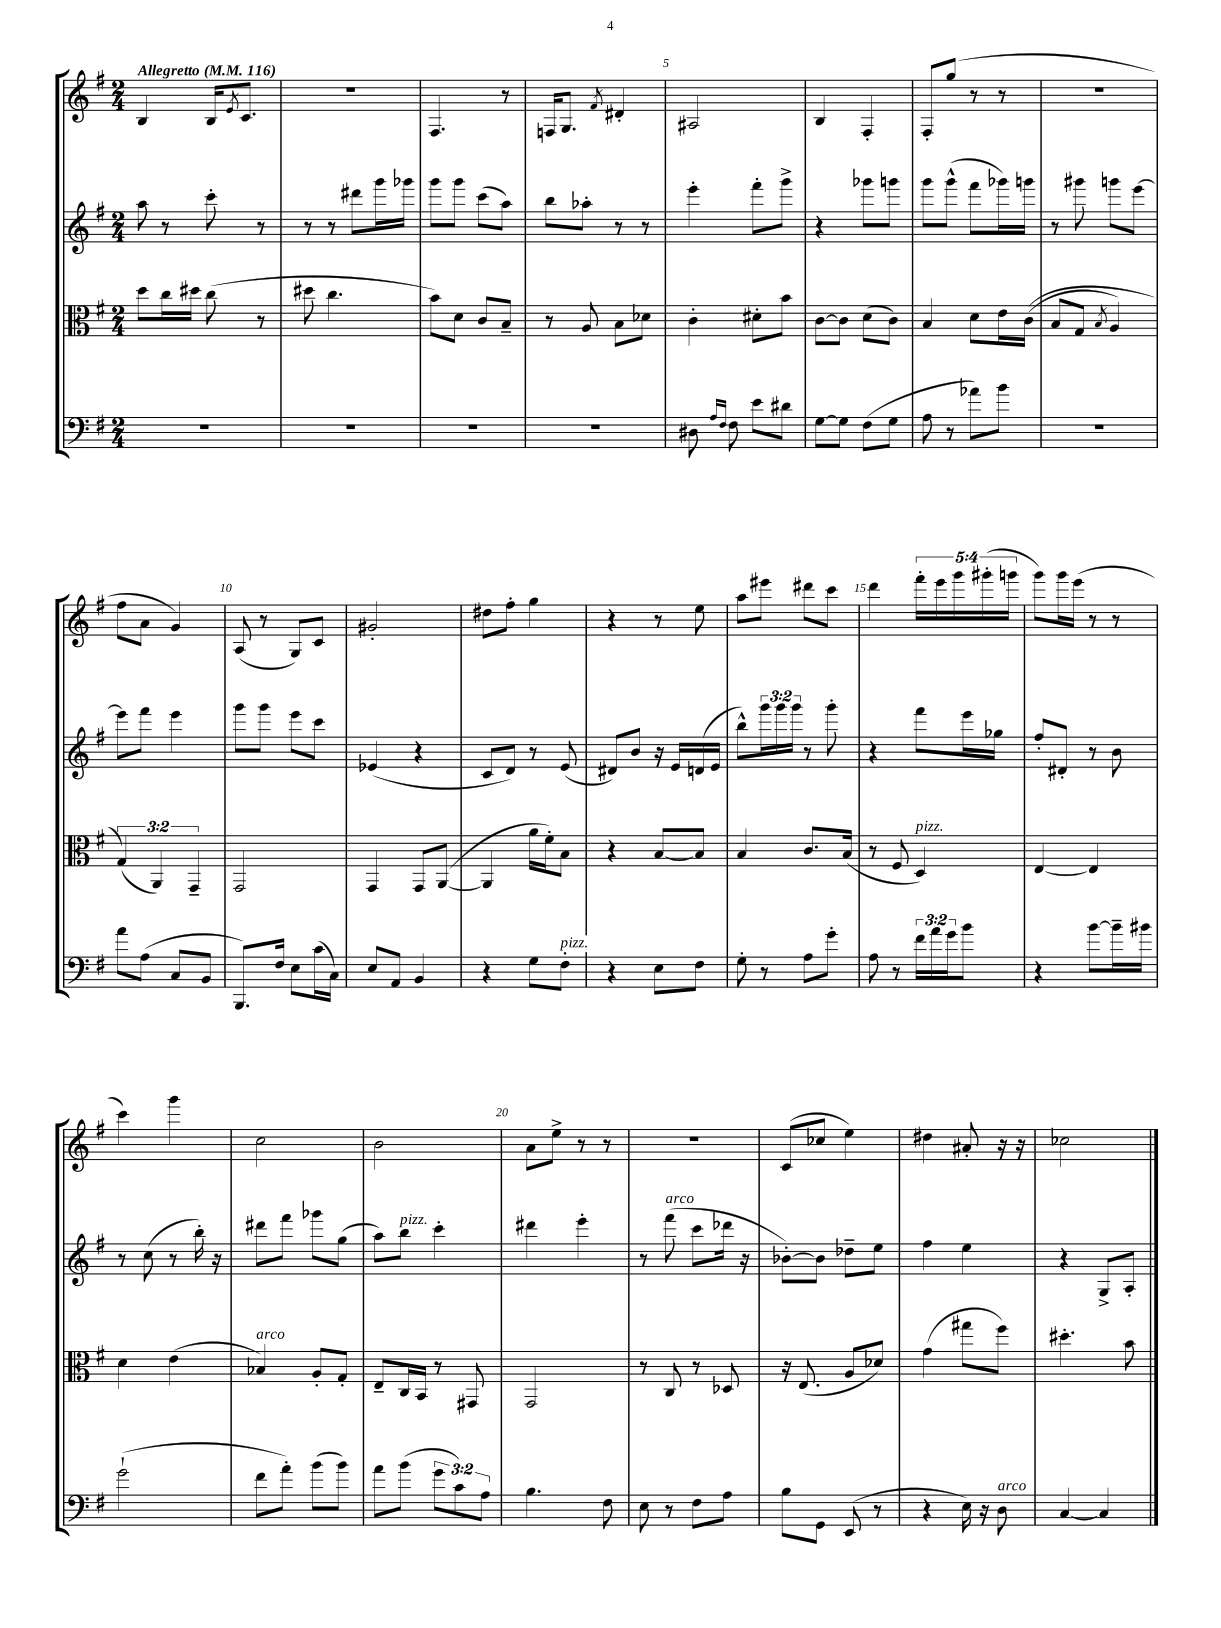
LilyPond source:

<<
\new StaffGroup <<
\new Staff = "s0" {
    \clef treble \key g \major \numericTimeSignature \time 2/4 \override Staff.TupletNumber.text = #tuplet-number::calc-fraction-text \tempo "Allegretto" 4 = 116
    b4 b16 \acciaccatura { e'8 } c'8. |
    R2 |
    fis4. r8 |
    f16 g8. \acciaccatura { fis'8 } dis'4-. |
    ais2 |
    b4 fis4-. |
    fis8-. g''8( r8 r8 |
    R2 |
    fis''8 a'8 g'4) |
    a8( r8 g8) c'8 |
    gis'2-. |
    dis''8 fis''8-. g''4 |
    r4 r8 e''8 |
    a''8 eis'''8 dis'''8 c'''8 |
    d'''4 \tuplet 5/4 { fis'''16-. e'''16 g'''16 gis'''16-.( g'''16 } |
    g'''8) g'''16 e'''16( r8 r8 |
    c'''4) g'''4 |
    c''2 |
    b'2 |
    a'8 e''8-> r8 r8 |
    r2 |
    c'8( ces''8 e''4) |
    dis''4 ais'8-. r16 r16 |
    ces''2 \bar "|." |
}
\new Staff = "s1" {
    \clef treble \key g \major \numericTimeSignature \time 2/4 \override Staff.TupletNumber.text = #tuplet-number::calc-fraction-text
    a''8 r8 c'''8-. r8 |
    r8 r8 dis'''8 g'''16 ges'''16 |
    g'''8 g'''8 c'''8( a''8) |
    b''8 aes''8-. r8 r8 |
    e'''4-. fis'''8-. g'''8-> |
    r4 ges'''8 g'''8 |
    g'''8 g'''8-^( fis'''8 ges'''16) g'''16 |
    r8 gis'''8 g'''8 e'''8~ |
    e'''8 fis'''8 e'''4 |
    g'''8 g'''8 e'''8 c'''8 |
    ees'4( r4 |
    c'8 d'8) r8 e'8( |
    dis'8) b'8 r16 e'16 d'16( e'16 |
    b''8-^) \tuplet 3/2 { g'''16 g'''16 g'''16 } r8 g'''8-. |
    r4 fis'''8 e'''16 ges''16 |
    fis''8-. dis'8-. r8 b'8 |
    r8 c''8( r8 b''16-.) r16 |
    dis'''8 fis'''8 ges'''8 g''8( |
    a''8) b''8^\markup { \italic "pizz." } c'''4-. |
    dis'''4 e'''4-. |
    r8 fis'''8^\markup { \italic "arco" }( c'''8 des'''16 r16 |
    bes'8~-.) bes'8 des''8-- e''8 |
    fis''4 e''4 |
    r4 g8-> a8-. \bar "|." |
}
\new Staff = "s2" {
    \clef alto \key g \major \numericTimeSignature \time 2/4 \override Staff.TupletNumber.text = #tuplet-number::calc-fraction-text
    d''8 c''16 dis''16 c''8( r8 |
    dis''8 c''4. |
    b'8) d'8 c'8 b8-- |
    r8 a8 b8 des'8 |
    c'4-. dis'8-. b'8 |
    c'8~ c'8 d'8( c'8) |
    b4 d'8 e'16 c'16(\( |
    b8 g8 \acciaccatura { b8 } a4) |
    \tuplet 3/2 { g4(\) a,4) g,4-- } |
    g,2 |
    g,4 g,8 a,8~( |
    a,4 a'16 fis'16-.) b8 |
    r4 b8~ b8 |
    b4 c'8. b16( |
    r8 fis8 d4^\markup { \italic "pizz." }) |
    e4~ e4 |
    d'4 e'4( |
    bes4^\markup { \italic "arco" }) a8-. g8-. |
    e8-- c16 b,16 r8 gis,8 |
    g,2 |
    r8 c8 r8 des8 |
    r16 e8.( a8 des'8) |
    g'4( gis''8 fis''8) |
    dis''4.-. b'8 \bar "|." |
}
\new Staff = "s3" {
    \clef bass \key g \major \numericTimeSignature \time 2/4 \override Staff.TupletNumber.text = #tuplet-number::calc-fraction-text
    R2 |
    R2 |
    R2 |
    R2 |
    dis8 \grace { a16 fis16 } fis8 e'8 dis'8 |
    g8~ g8 fis8( g8 |
    a8 r8 aes'8) b'8 |
    R2 |
    a'8 a8( c8 b,8 |
    b,,8.) fis16 e8 c'16( c16) |
    e8 a,8 b,4 |
    r4 g8 fis8-.^\markup { \italic "pizz." } |
    r4 e8 fis8 |
    g8-. r8 a8 g'8-. |
    a8 r8 \tuplet 3/2 { fis'16 a'16 g'16 } b'8 |
    r4 b'8~ b'16-- bis'16 |
    g'2-!( |
    fis'8 a'8-.) b'8( b'8) |
    a'8 b'8( \tuplet 3/2 { g'8 c'8) a8 } |
    b4. fis8 |
    e8 r8 fis8 a8 |
    b8 g,8 e,8( r8 |
    r4 e16) r16 d8^\markup { \italic "arco" } |
    c4~ c4 \bar "|." |
}
>>
>>
\layout { \context { \Score \override BarNumber.break-visibility = ##(#f #t #t) barNumberVisibility = #(every-nth-bar-number-visible 5) } }
